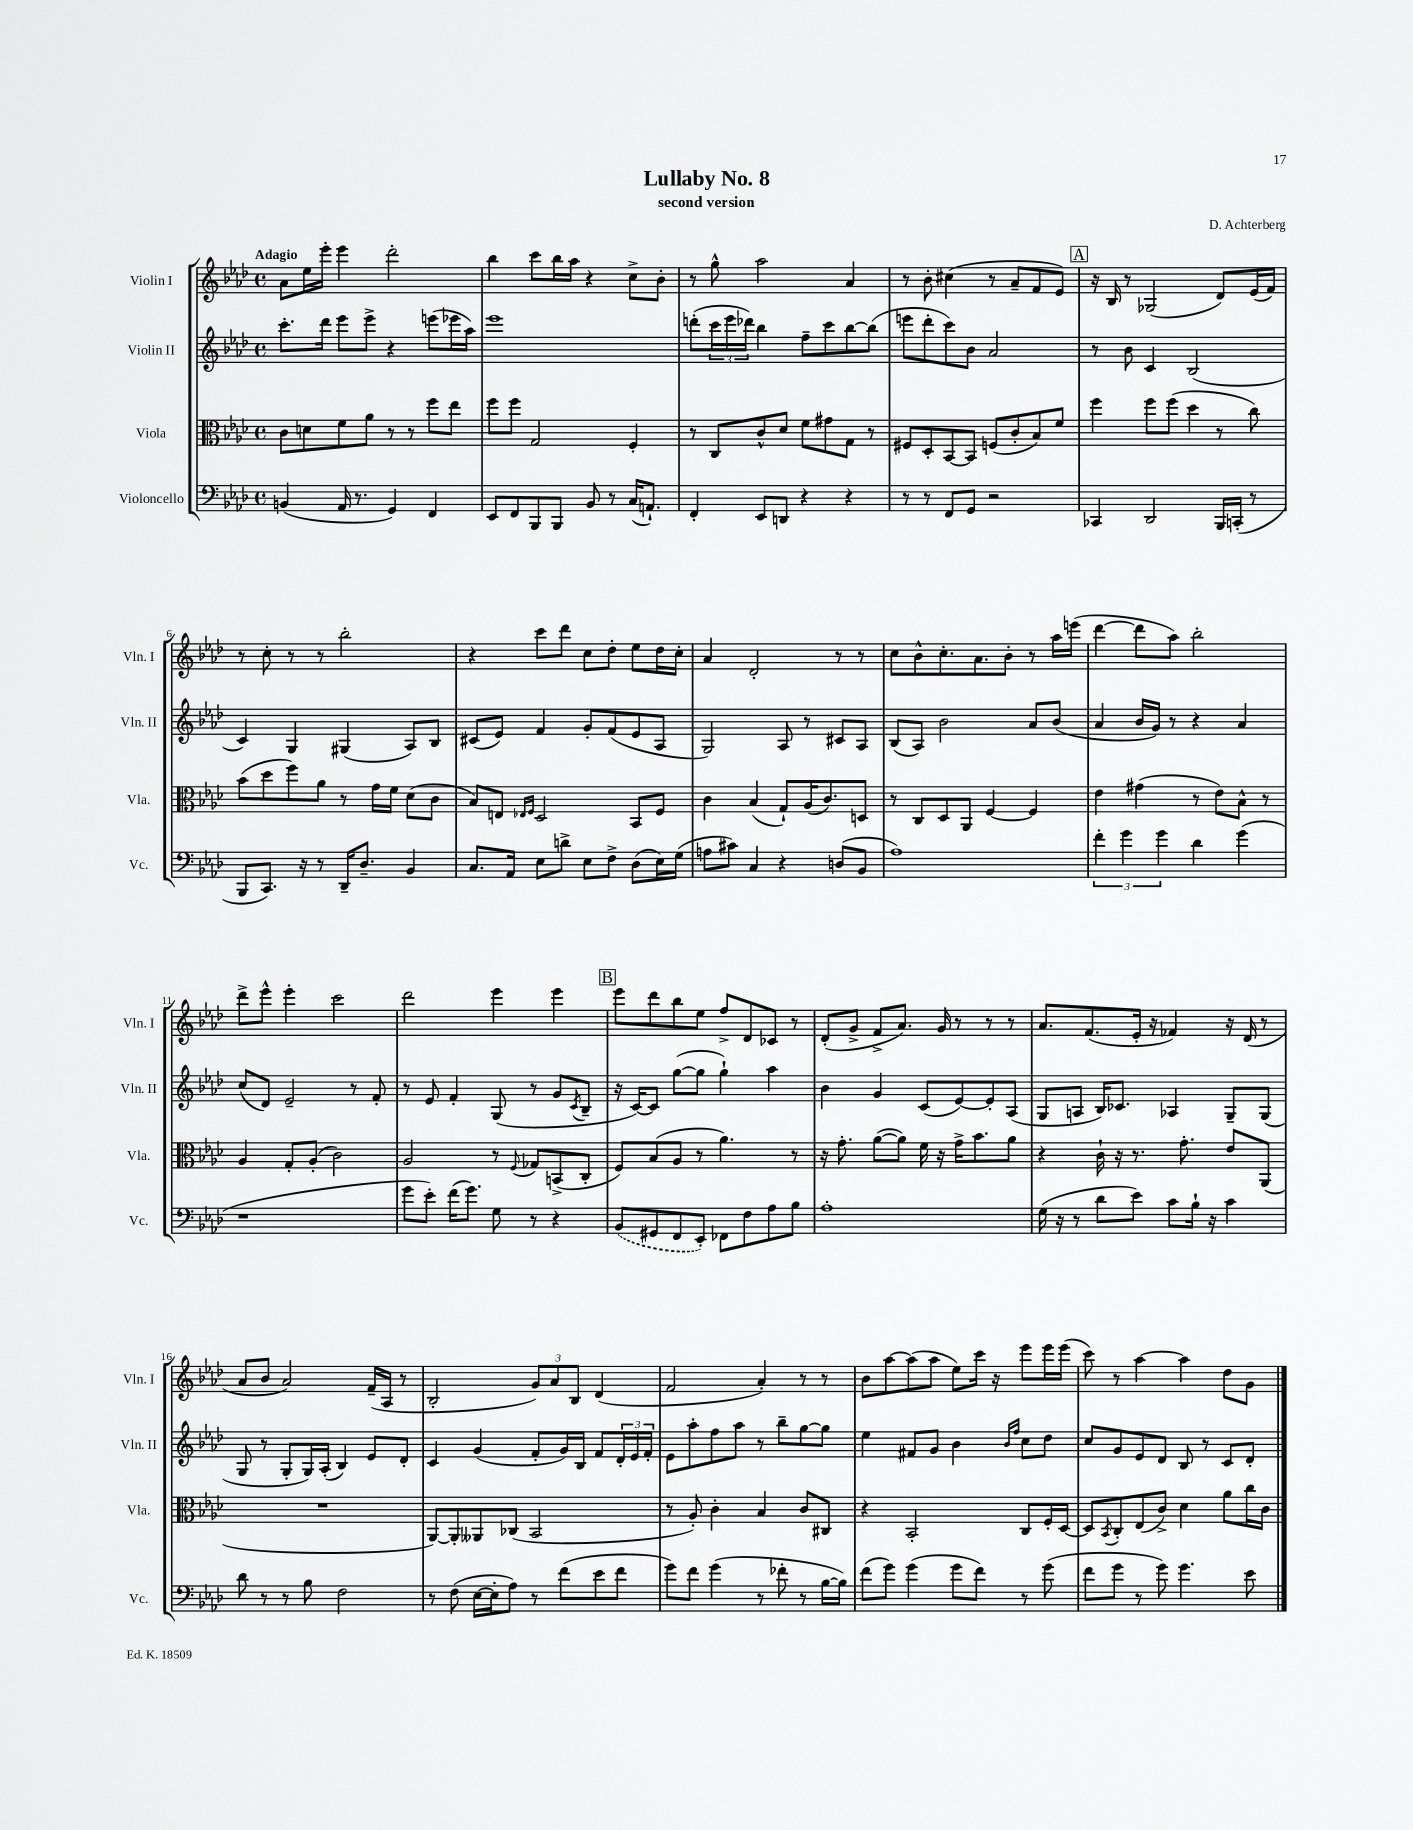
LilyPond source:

\header { title = "Lullaby No. 8" composer = "D. Achterberg" subtitle = "second version" }
<<
\new StaffGroup <<
\new Staff = "s0" \with { instrumentName = "Violin I" shortInstrumentName = "Vln. I" } {
    \clef treble \key aes \major \defaultTimeSignature \time 4/4 \tempo "Adagio"
    aes'8 ees''16 ees'''16-. ees'''4 des'''2-. |
    bes''4 c'''8 bes''16 aes''16 r4 c''8-> bes'8-. |
    r8 g''8-^ aes''2 aes'4 |
    r8 bes'8-. cis''4( r8 aes'8-- f'8 ees'8) |
    \mark \markup { \box "A" } r16 bes16 r8 ges2( des'8) ees'16( f'16) |
    r8 c''8-. r8 r8 bes''2-. |
    r4 c'''8 des'''8 c''8 des''8-. ees''8 des''16 c''16-. |
    aes'4 des'2-. r8 r8 |
    c''8 bes'8-^ c''8.-. aes'8. bes'8-. r8 aes''16 e'''16( |
    des'''4~ des'''8 aes''8) bes''2-. |
    des'''8-> ees'''8-^ ees'''4-. c'''2 |
    des'''2 ees'''4 ees'''4 |
    \mark \markup { \box "B" } ees'''8 des'''8 bes''8 ees''8 f''8-> des'8 ces'8 r8 |
    des'8-.( g'8-> f'8-> aes'8.) g'16 r8 r8 r8 |
    aes'8. f'8.( ees'16-. r16 fes'4) r16 des'16( r8 |
    aes'8 bes'8 aes'2) f'16--( aes16 r8 |
    bes2-. \tuplet 3/2 { g'8) aes'8 bes8 } des'4( |
    f'2 aes'4-.) r8 r8 |
    bes'8 aes''8~ aes''8( aes''8 ees''8) c'''16 r16 ees'''8 ees'''16 ees'''16( |
    c'''8) r8 aes''4~ aes''4 des''8 g'8 \bar "|." |
}
\new Staff = "s1" \with { instrumentName = "Violin II" shortInstrumentName = "Vln. II" } {
    \clef treble \key aes \major \defaultTimeSignature \time 4/4
    c'''8.-. des'''16 ees'''8 ees'''8-> r4 e'''8( ees'''16 aes''16) |
    ees'''1 |
    d'''8-.( \tuplet 3/2 { c'''16 ees'''16 des'''16) } bes''4 f''8-- c'''8 bes''8~ bes''8( |
    e'''8 des'''8-. c'''8) bes'8 aes'2 |
    \mark \markup { \box "A" } r8 bes'8 c'4 bes2( |
    c'4) g4 gis4( aes8) bes8 |
    cis'8( ees'8) f'4 g'8-. f'8( ees'8 aes8 |
    g2) aes8 r8 cis'8 aes8 |
    bes8( aes8) bes'2 aes'8 bes'8( |
    aes'4 bes'16 g'16) r8 r4 aes'4 |
    c''8( des'8) ees'2-- r8 f'8-. |
    r8 ees'8 f'4-. g8( r8 g'8 \acciaccatura { c'8 } bes8-- |
    \mark \markup { \box "B" } r16 c'16~) c'8 g''8~( g''8 g''4-!) aes''4 |
    bes'4 g'4 c'8( ees'8~) ees'8-. aes8( |
    g8 a8 bes16) ces'8. aes4 g8-- g8( |
    g8 r8 g8-. g16) aes16-.( bes4) ees'8 des'8-. |
    c'4 g'4( f'8-. g'16) bes16 f'8 \tuplet 3/2 { des'16-. ees'16 f'16-. } |
    ees'8 aes''8-. f''8 aes''8 r8 bes''8-- g''8~ g''8 |
    ees''4 fis'8 g'8 bes'4 \grace { bes'16 f''16 } c''8 des''8 |
    c''8 g'8 ees'8 des'8 bes8 r8 c'8 des'8-. \bar "|." |
}
\new Staff = "s2" \with { instrumentName = "Viola" shortInstrumentName = "Vla." } {
    \clef alto \key aes \major \defaultTimeSignature \time 4/4
    c'8 d'8 f'8 aes'8 r8 r8 f''8 ees''8 |
    f''8 f''8 g2 f4-. |
    r8 c8 c'8-^ des'8 f'8 gis'8 g8 r8 |
    fis8 des8-. bes,8~ bes,8 f8( c'8-. bes8) f'8 |
    \mark \markup { \box "A" } f''4 f''8 f''8( des''4 r8 c''8) |
    bes'8( des''8 f''8) aes'8 r8 g'16 f'16 des'8( c'8 |
    bes8) e8 \grace { ees16 f16 } des2 bes,8 f8 |
    c'4 bes4( g8-!) aes16( c'8.) d8 |
    r8 c8 des8 aes,8 f4~ f4 |
    ees'4 gis'4( r8 ees'8) bes8-^ r8 |
    aes4 g8-. aes8-.( c'2) |
    aes2 r8 \appoggiatura { f8 } ges8 b,8->( c8-. |
    \mark \markup { \box "B" } f8) bes8( aes8 r8 aes'4.) r8 |
    r16 g'8.-. aes'8~( aes'8) f'16 r16 g'16-> bes'8. aes'8 |
    r4 c'16-! r16 r8. g'8.-. ees'8 aes,8( |
    R1 |
    aes,8~) aes,8-. aeses,8 ces8( bes,2 |
    r8 aes8-.) c'4-. bes4 c'8 cis8 |
    r4 bes,2-. c8 f16-. des16~ |
    des8 \acciaccatura { bes,8 } c8-. ees8( c'8->) des'4 aes'8 c''16 c'16 \bar "|." |
}
\new Staff = "s3" \with { instrumentName = "Violoncello" shortInstrumentName = "Vc." } {
    \clef bass \key aes \major \defaultTimeSignature \time 4/4
    b,4( aes,16 r8. g,4) f,4 |
    ees,8 f,8 bes,,8 bes,,8 bes,8 r8 c16( a,8.-!) |
    f,4-. ees,8 d,8 r4 r4 |
    r8 r8 f,8 g,8 r2 |
    \mark \markup { \box "A" } ces,4 des,2 bes,,16 c,16-.( r8 |
    bes,,8 c,8.) r16 r8 des,16-- des8.-- bes,4 |
    c8. aes,16 ees8 d'8-> ees8 f8-> des8( ees16) g16( |
    a8 cis'8) c4 r4 d8( bes,8 |
    aes1) |
    \tuplet 3/2 { f'4-. g'4 g'4 } des'4 g'4( |
    r1 |
    g'8 ees'8-.) f'16( g'8.) g8 r8 r4 |
    \mark \markup { \box "B" } \once \slurDashed bes,8( gis,8 f,8 ees,8-.) fes,8 f8 aes8 bes8 |
    aes1-. |
    g16( r16 r8 des'8 ees'8) c'8 bes16-! r16 c'4 |
    des'8 r8 r8 bes8 f2 |
    r8 f8( ees16~ ees16-. aes8) r8 f'8( ees'8 f'8 |
    g'8) f'8 g'4( r8 fes'8-. r8 bes16~ bes16) |
    f'8( g'8) g'4( g'8 f'8) r8 g'8( |
    f'8 g'8 r8 g'8) g'4. ees'8 \bar "|." |
}
>>
>>
